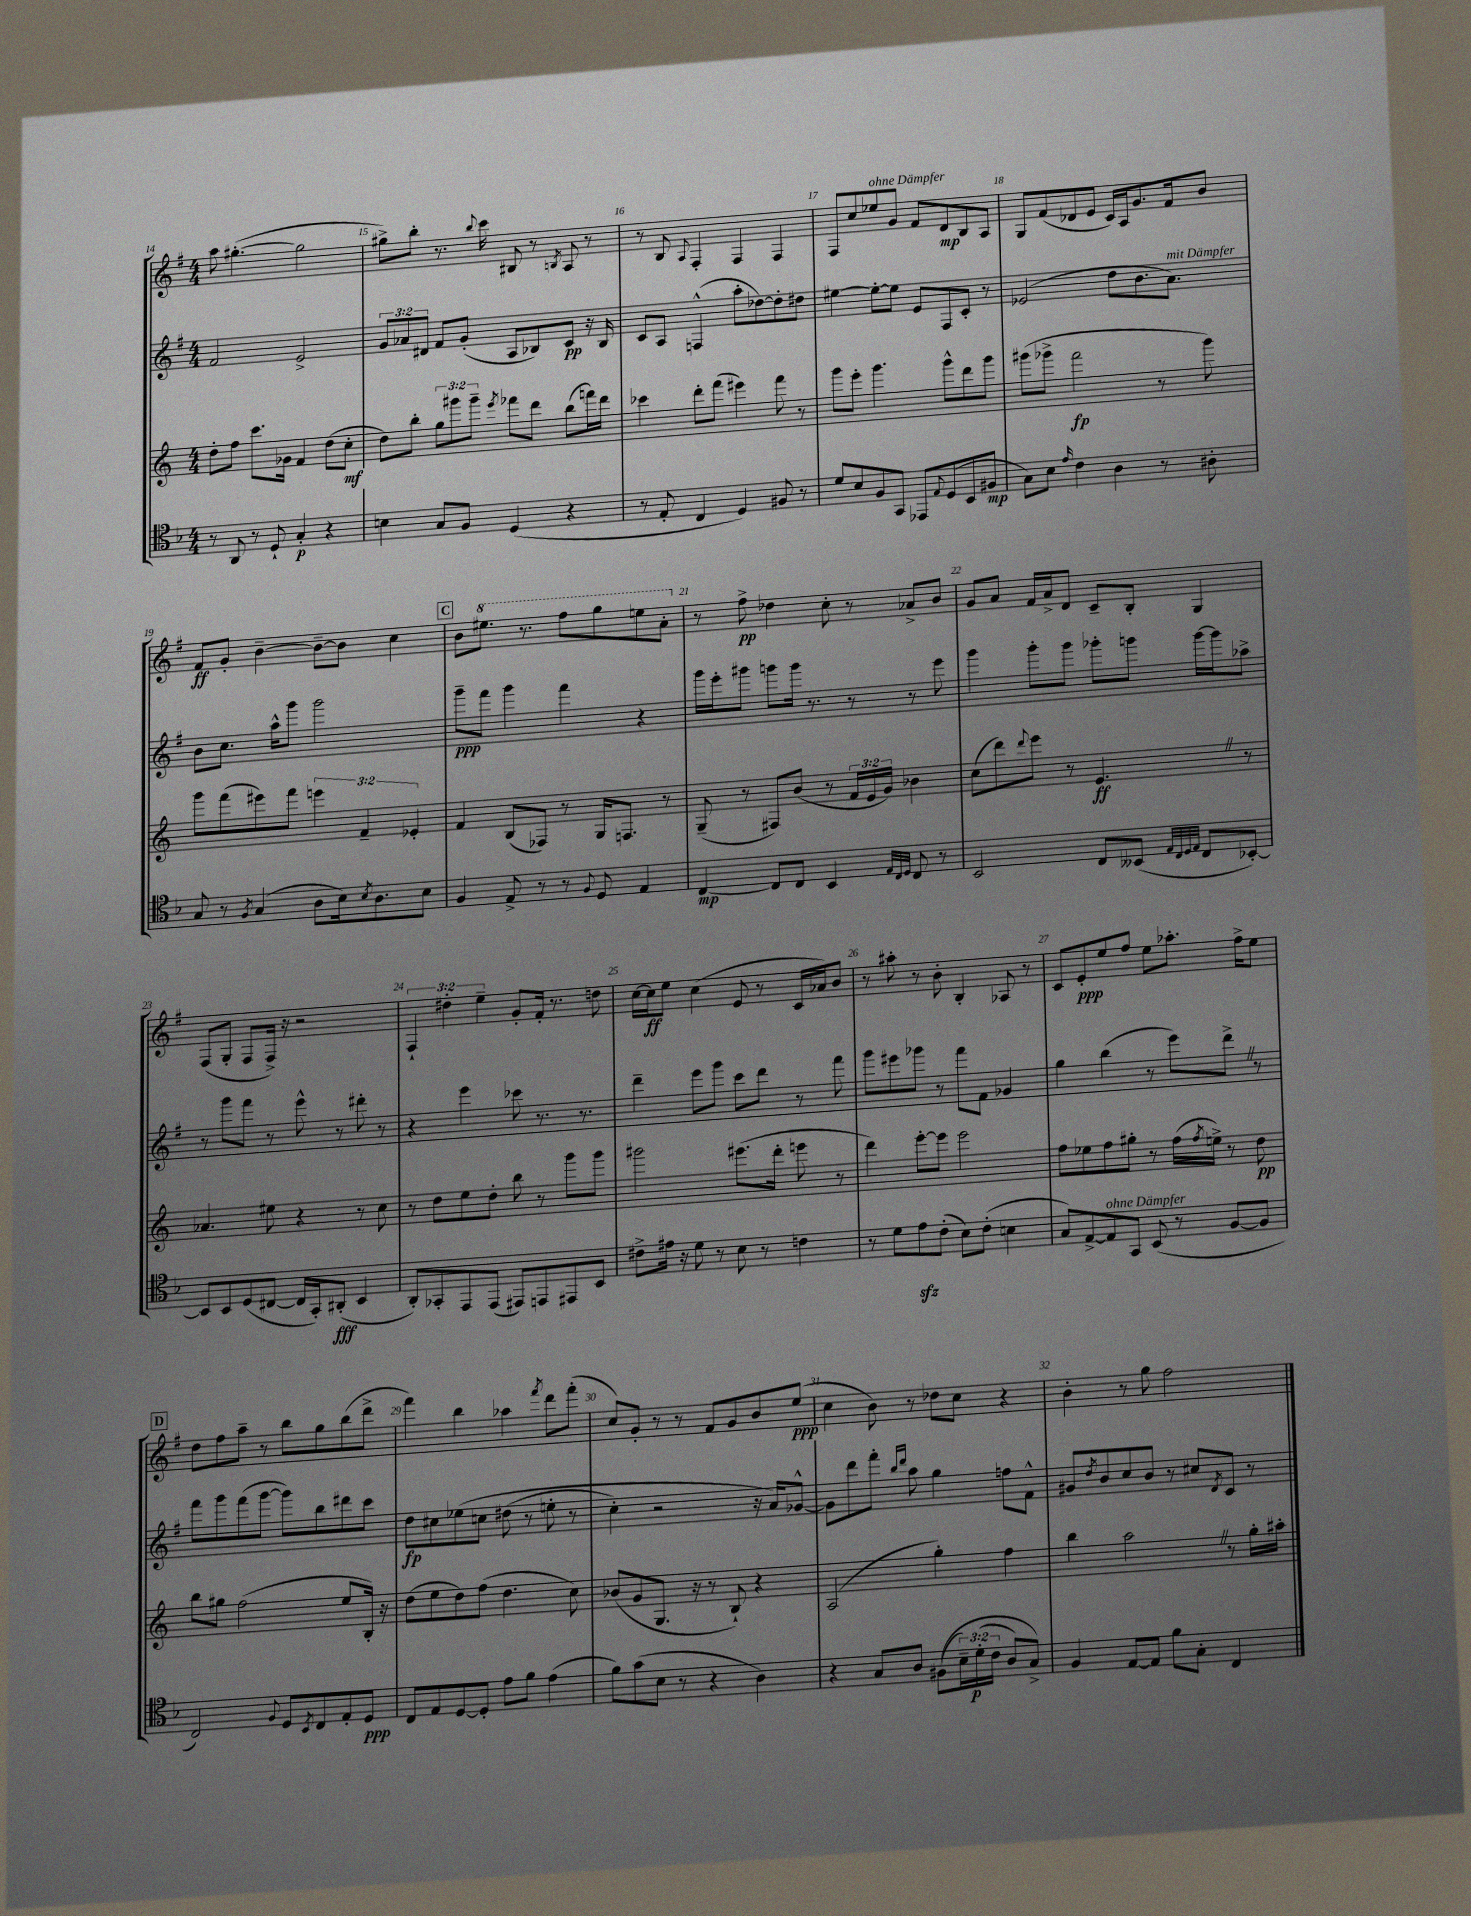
<<
\new StaffGroup <<
\new Staff = "s0" {
    \clef treble \key g \major \numericTimeSignature \time 4/4 \override Staff.TupletNumber.text = #tuplet-number::calc-fraction-text
    a''8 gis''4.~-.( gis''2 |
    gis''8->) b''8-. r8. \appoggiatura { b''8 } c'''16 bis8 r8 \acciaccatura { b8 } a8 r8 |
    r8 b8 \appoggiatura { a8 } fis4-. fis4 fis4 |
    fis8 c''8 ees''8^\markup { \italic "ohne Dämpfer" } g'8 fis'8 d'8\mp b8 a8 |
    g8 fis'8( des'8 e'8 c'16) a16 g'8. fis'16 b'8 |
    fis'8\ff g'8-. b'4~-- b'8~-- b'8 c''4 |
    \mark \markup { \box "C" } b'8 \ottava #1 eis'''8. r8. fis'''8 g'''8 e'''8 a''8-. \ottava #0 |
    r8 fis''8->\pp des''4 c''8-. r8 aes'8-> b'8 |
    g'8 a'8 fis'16 a'16-> d'8 c'8-- b8-. g4 |
    fis8( g8-. fis8 fis16->) r16 r2 |
    \tuplet 3/2 { fis4-! dis''4-. e''4-- } g'8-. fis'16-. r8. d''8 |
    c''16~ c''16\ff e''8 c''4( e'8 r8 c'16 aes'16) b'8 |
    r8 ais''8-. r8 b'8-. b4-. aes8 r8 |
    c'8 e'8-.\ppp e''8 fis''8 e''8 aes''8.-. fis''16-> e''8 |
    \mark \markup { \box "D" } d''8 fis''8 a''8-- r8 b''8 g''8 b''8( d'''8-> |
    fis'''4) b''4 aes''4 \acciaccatura { fis'''8 } d'''8 fis'''8-.( |
    c''8) g'8-. r8 r8 fis'8 g'8 b'8 e''8\ppp( |
    c''4 b'8) r8 des''8 c''8 r4 |
    b'4-. r8 g''8 fis''2 \bar "|." |
}
\new Staff = "s1" {
    \clef treble \key g \major \numericTimeSignature \time 4/4 \override Staff.TupletNumber.text = #tuplet-number::calc-fraction-text
    fis'2 e'2-> |
    \tuplet 3/2 { g'8 aes'8 dis'8 } fis'8 g'8-.( a8 bes8) c'8\pp r16 bes16 |
    c'8 a8 f4-^( a''8-. des''8~) des''8-. dis''8 |
    eis''4~ eis''8~-. eis''8 e'8 fis8 c'8-. r8 |
    ees'2( d''8 b'8. a'8.^\markup { \italic "mit Dämpfer" }) |
    b'8 c''8. a''16-^ g'''8 g'''2 |
    \mark \markup { \box "C" } g'''8--\ppp fis'''8 g'''4 fis'''4 r4 |
    g'''16 e'''16-. gis'''8 g'''8 g'''16 r8. r8 r8 e'''8 |
    g'''4 g'''8-. g'''8 ges'''8-. g'''8 g'''16~ g'''16 aes''8-> |
    r8 g'''8 fis'''8 r8 e'''8-^ r8 dis'''8-. r8 |
    r4 e'''4 ces'''8 r8. r8. |
    d'''4-- e'''8 g'''8 c'''8 d'''8 r8 fis'''8 |
    g'''8 eis'''8 ges'''8 r8 fis'''8 fis'8 ges'4 |
    g''4 b''4( r8 e'''8) d'''8-> \once \override BreathingSign.text = \markup { \musicglyph "scripts.caesura.straight" } \breathe r8 |
    \mark \markup { \box "D" } fis'''8 g'''8 fis'''8( g'''8~ g'''8) b''8 dis'''8 c'''8 |
    d''8\fp cis''8 ees''8\( c''8 dis''8( r8 e''8-. r8 |
    c''4-.) r2 r16 a'16\) ges'8~-^ |
    ges'8 d'''8 fis'''8-. \grace { b''16 d'''16 } a''8 g''4 f''8 fis'8-^ |
    gis'8 \acciaccatura { d''8 } b'8 c''8 b'8 r8 cis''8 \acciaccatura { d'8 } c'8 r8 \bar "|." |
}
\new Staff = "s2" {
    \clef treble \key c \major \numericTimeSignature \time 4/4 \override Staff.TupletNumber.text = #tuplet-number::calc-fraction-text
    d''8-. f''8 c'''8. ges'16 f'4 d''8( c''8-.\mf |
    d''8) b''8-. \tuplet 3/2 { g''8 gis'''8 gis'''8-- } \acciaccatura { e'''8 } fes'''8 d'''8 b''8( f'''16) d'''16 |
    ces'''4 d'''8-. f'''8( eis'''4) f'''8 r8 |
    g'''8 e'''8-. g'''4. g'''8-^ d'''8 g'''8 |
    gis'''8( ges'''8-> f'''2\fp r8 ges'''8) |
    g'''8 f'''8( eis'''8) f'''8 \tuplet 3/2 { e'''4 f'4-- ees'4-. } |
    \mark \markup { \box "C" } f'4 b8( fes8) r8 g16 f8. r8 |
    g8--( r8 fis8) b'8( r8 \tuplet 3/2 { f'16 e'16 g'16) } bes'4 |
    c''8( d'''8) \appoggiatura { d'''8 } e'''8 r8 e'4.\ff \once \override BreathingSign.text = \markup { \musicglyph "scripts.caesura.straight" } \breathe r8 |
    aes'4. eis''8 r4 r8 c''8 |
    r8 d''8 e''8 d''8-. b''8 r8 g'''8 g'''8 |
    gis'''2 eis'''8.( d'''16-. e'''8 r8 |
    d'''4) e'''8~-. e'''8 e'''2 |
    f''8 ees''8 f''8 gis''8-. r8 f''16( \acciaccatura { f''8 } e''16->) r8 d''8\pp |
    \mark \markup { \box "D" } b''8 gis''8 f''2( e''8 b16-.) r16 |
    d''8( e''8 d''8) f''8( d''4. c''8) |
    bes'8( g'8 g8. r16 r8 b8-!) r4 |
    a2( g''4-.) f''4 |
    b''4 a''2 \once \override BreathingSign.text = \markup { \musicglyph "scripts.caesura.straight" } \breathe r8 g''16-. ais''16-. \bar "|." |
}
\new Staff = "s3" {
    \clef tenor \key f \major \numericTimeSignature \time 4/4 \override Staff.TupletNumber.text = #tuplet-number::calc-fraction-text
    r8 a,8 r8 d8-! g4-.\p r4 |
    b4 g8 f8 d4( r4 |
    r8 e8-. c4 d4) fis8 r8 |
    d'8 bes8 f8 g,8 ees,8 \appoggiatura { e8 } d8( bes,8 fis8\mp |
    g8) bes8 \grace { e'16 } c'4 a4 r8 ais8-. |
    g8 r8 \acciaccatura { f8 } g4( a8 bes16) \acciaccatura { bes8 } a8. bes8 |
    \mark \markup { \box "C" } f4 e8-> r8 r8 \appoggiatura { f8 } d8 e4 |
    c4~\mp c8 c8 bes,4 \grace { e32 c32 d32 } c8 r8 |
    bes,2 c8 beses,8( \grace { e32 c32 d32 e32 } c8 bes,8~-.) |
    bes,8 bes,8 d8( cis8~ cis16 g,16-.) ais,8-.\fff( bes,4 |
    a,8-.) ges,8-. e,8 e,8( eis,8) e,8 eis,8 bes,8 |
    cis'8-> eis'16 r16 d'8 r8 bes8 r8 c'4 |
    r8 d'8 e'8\sfz c'8-.( bes8) c'8-.( b4 |
    g8) e8~-> e8^\markup { \italic "ohne Dämpfer" } g,8 bes,8( r8 f8~ f8 |
    \mark \markup { \box "D" } c2) \appoggiatura { f8 } d8 \acciaccatura { bes,8 } c8 e8-. d8\ppp |
    c8 e8 d8~ d8-. e'8 f'8 e'4( |
    f'8) g'8( bes8 r8 r4 a4) |
    r4 g8 a8 fis8(\( \tuplet 3/2 { bes16--) d'16-.\p( c'16 } a8) g8->\) |
    f4 e8~ e8 f'8 g8-. c4 \bar "|." |
}
>>
>>
\layout { \context { \Score currentBarNumber = #14 \override BarNumber.break-visibility = ##(#f #t #t) barNumberVisibility = #all-bar-numbers-visible } }
